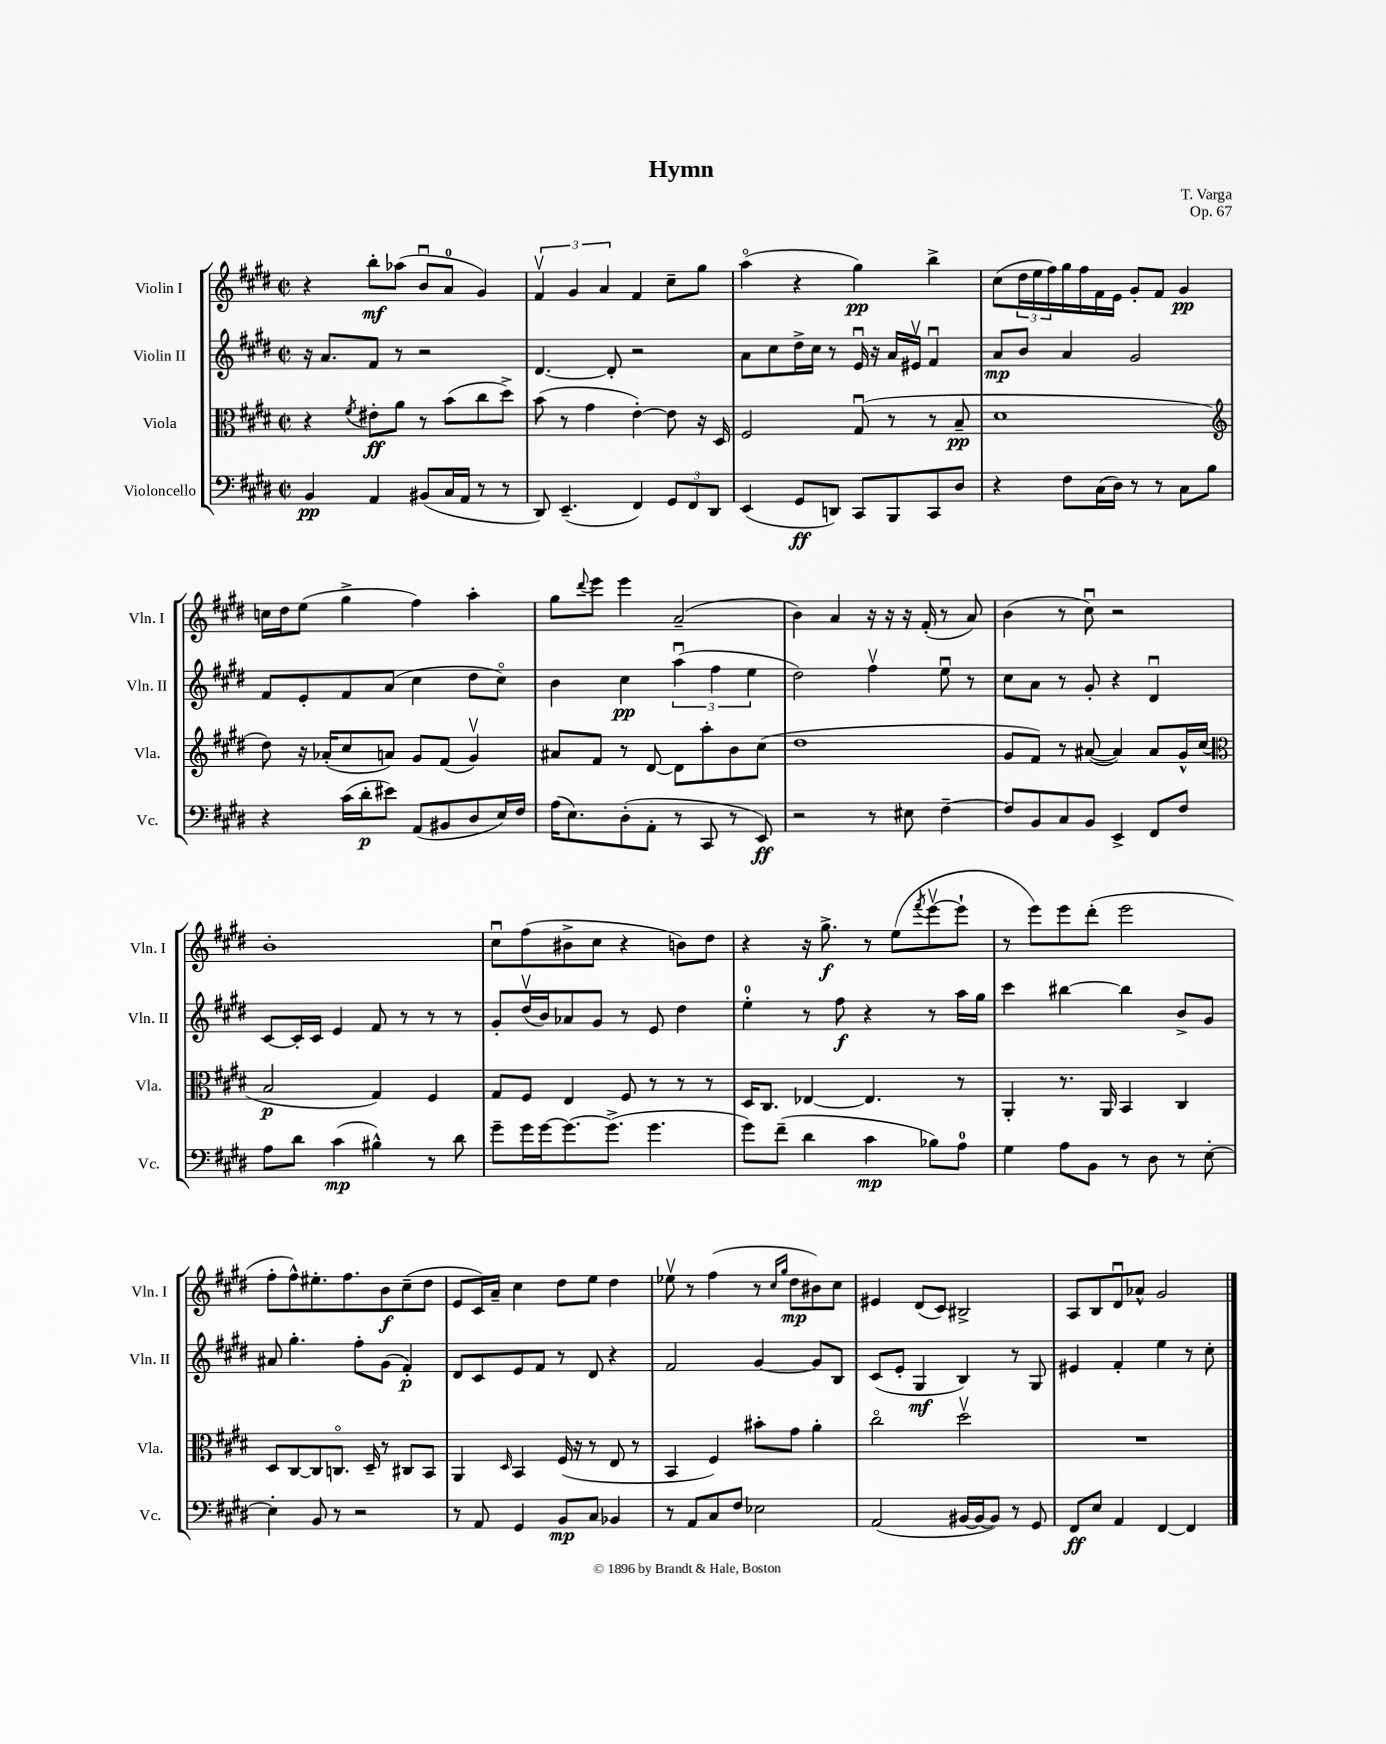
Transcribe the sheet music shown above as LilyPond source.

\header { title = "Hymn" composer = "T. Varga" opus = "Op. 67" }
<<
\new StaffGroup <<
\new Staff = "s0" \with { instrumentName = "Violin I" shortInstrumentName = "Vln. I" } {
    \clef treble \key e \major \defaultTimeSignature \time 2/2
    r4 b''8-.\mf aes''8( b'8\downbow a'8-0 gis'4) |
    \tuplet 3/2 { fis'4\upbow gis'4 a'4 } fis'4 cis''8-- gis''8 |
    a''4\flageolet( r4 gis''4\pp) b''4-> |
    cis''8( \tuplet 3/2 { dis''16 e''16 fis''16) } gis''16 fis''16 fis'16 e'16 gis'8-. fis'8 gis'4\pp |
    c''16 dis''16 e''8( gis''4-> fis''4) a''4-. |
    gis''8 \appoggiatura { dis'''8 } e'''8 e'''4 a'2--( |
    b'4) a'4 r16 r16 r16 fis'16-.( r8 a'8) |
    b'4( r8 cis''8\downbow) r2 |
    b'1-. |
    cis''8\downbow fis''8( bis'8-> cis''8 r4 b'8) dis''8 |
    r4 r16 gis''8.->\f r8 e''8( \acciaccatura { fis'''8 } e'''8~\upbow e'''8-! |
    r8 e'''8) e'''8 dis'''8-.( e'''2 |
    fis''8-. fis''8-^) eis''8.-. fis''8. b'8\f cis''8--( dis''8 |
    e'8 cis'16) a'16-- cis''4 dis''8 e''8 dis''4 |
    ees''8\upbow r8 fis''4( r8 \grace { cis''16 gis''16 } dis''8\mp bis'8) cis''8 |
    eis'4 dis'8( cis'8) bis2-> |
    a8 b8 dis'8\downbow aes'8-^ gis'2 \bar "|." |
}
\new Staff = "s1" \with { instrumentName = "Violin II" shortInstrumentName = "Vln. II" } {
    \clef treble \key e \major \defaultTimeSignature \time 2/2
    r16 a'8. fis'8 r8 r2 |
    dis'4.~ dis'8-. r2 |
    a'8 cis''8 dis''16-> cis''16 r8 e'16\downbow r16 a'16 eis'16\upbow fis'4\downbow |
    a'8\mp b'8 a'4 gis'2 |
    fis'8 e'8-. fis'8 a'8( cis''4 dis''8 cis''8\flageolet) |
    b'4 cis''4\pp \tuplet 3/2 { a''4\downbow( fis''4 e''4 } |
    dis''2) fis''4\upbow e''8\downbow r8 |
    cis''8 a'8 r8 gis'8-. r4 dis'4\downbow |
    cis'8~ cis'16-. cis'16 e'4 fis'8 r8 r8 r8 |
    gis'8-. dis''16\upbow( b'16) aes'8 gis'8 r8 e'8 dis''4 |
    e''4-0-. r8 fis''8\f r4 r8 a''16 gis''16 |
    cis'''4 bis''4~ bis''4 b'8-> gis'8 |
    ais'8 gis''4.-. fis''8-. gis'8( fis'4-.\p) |
    dis'8 cis'8 e'8 fis'8 r8 dis'8 r4 |
    fis'2 gis'4~ gis'8 b8 |
    cis'8( e'8-. gis4\mf b4) r8 gis8 |
    eis'4 fis'4-. e''4 r8 cis''8-. \bar "|." |
}
\new Staff = "s2" \with { instrumentName = "Viola" shortInstrumentName = "Vla." } {
    \clef alto \key e \major \defaultTimeSignature \time 2/2
    r4 \acciaccatura { fis'8 } eis'8-.\ff a'8 r8 b'8( cis''8 dis''8->) |
    b'8( r8 gis'4 e'4~-.) e'8 r16 dis16 |
    fis2 gis8\downbow( r8 r8 b8--\pp |
    dis'1 |
    \clef treble dis''8) r16 aes'16-.( cis''8 a'8) gis'8 fis'8( gis'4\upbow) |
    ais'8 fis'8 r8 dis'8~ dis'8 a''8-. b'8 cis''8( |
    dis''1 |
    gis'8 fis'8) r8 ais'8~( ais'4) ais'8 gis'16-^ cis''16( |
    \clef alto b2\p gis4) fis4 |
    gis8 fis8 e4 fis8 r8 r8 r8 |
    dis16 cis8. ees4~ ees4. r8 |
    a,4-. r8. a,16 b,4 cis4 |
    dis8 cis8~ cis8 c8.\flageolet dis16-- r8 cis8 b,8 |
    a,4 \grace { dis16 } b,4 fis16( r16 r8 e8 r8 |
    b,4 fis4) bis'8-. gis'8 a'4-. |
    cis''2\flageolet dis''2\upbow |
    R1 \bar "|." |
}
\new Staff = "s3" \with { instrumentName = "Violoncello" shortInstrumentName = "Vc." } {
    \clef bass \key e \major \defaultTimeSignature \time 2/2
    b,4\pp a,4 bis,8( cis16 a,16 r8 r8 |
    dis,8) e,4.--( fis,4) \tuplet 3/2 { gis,8 fis,8 dis,8 } |
    e,4( gis,8\ff d,8) cis,8 b,,8 cis,8 dis8 |
    r4 fis8 cis16( dis16) r8 r8 cis8 b8 |
    r4 cis'16( dis'16-.\p eis'8) a,8( bis,8 dis8 e16) fis16 |
    a16( e8.) dis8-.( a,8-. r8 cis,8 r8 e,8\ff) |
    r2 r8 eis8 fis4~-- |
    fis8 b,8 cis8 b,8 e,4-> fis,8 fis8 |
    a8 dis'8 cis'4\mp( bis4-^) r8 dis'8 |
    gis'8-- gis'16 gis'16~ gis'8.~ gis'8.->( gis'4. |
    gis'8) fis'8--( dis'4 cis'4\mp bes8) a8-0 |
    gis4 a8 b,8 r8 dis8 r8 e8~-. |
    e4-. b,8 r8 r2 |
    r8 a,8 gis,4 b,8\mp cis8 bes,4 |
    r8 a,8 cis8 fis8 ees2 |
    a,2( bis,16~ bis,16~ bis,8) r8 gis,8 |
    fis,8\ff e8 a,4 fis,4~ fis,4 \bar "|." |
}
>>
>>
\layout { \context { \Score \remove "Bar_number_engraver" } }
